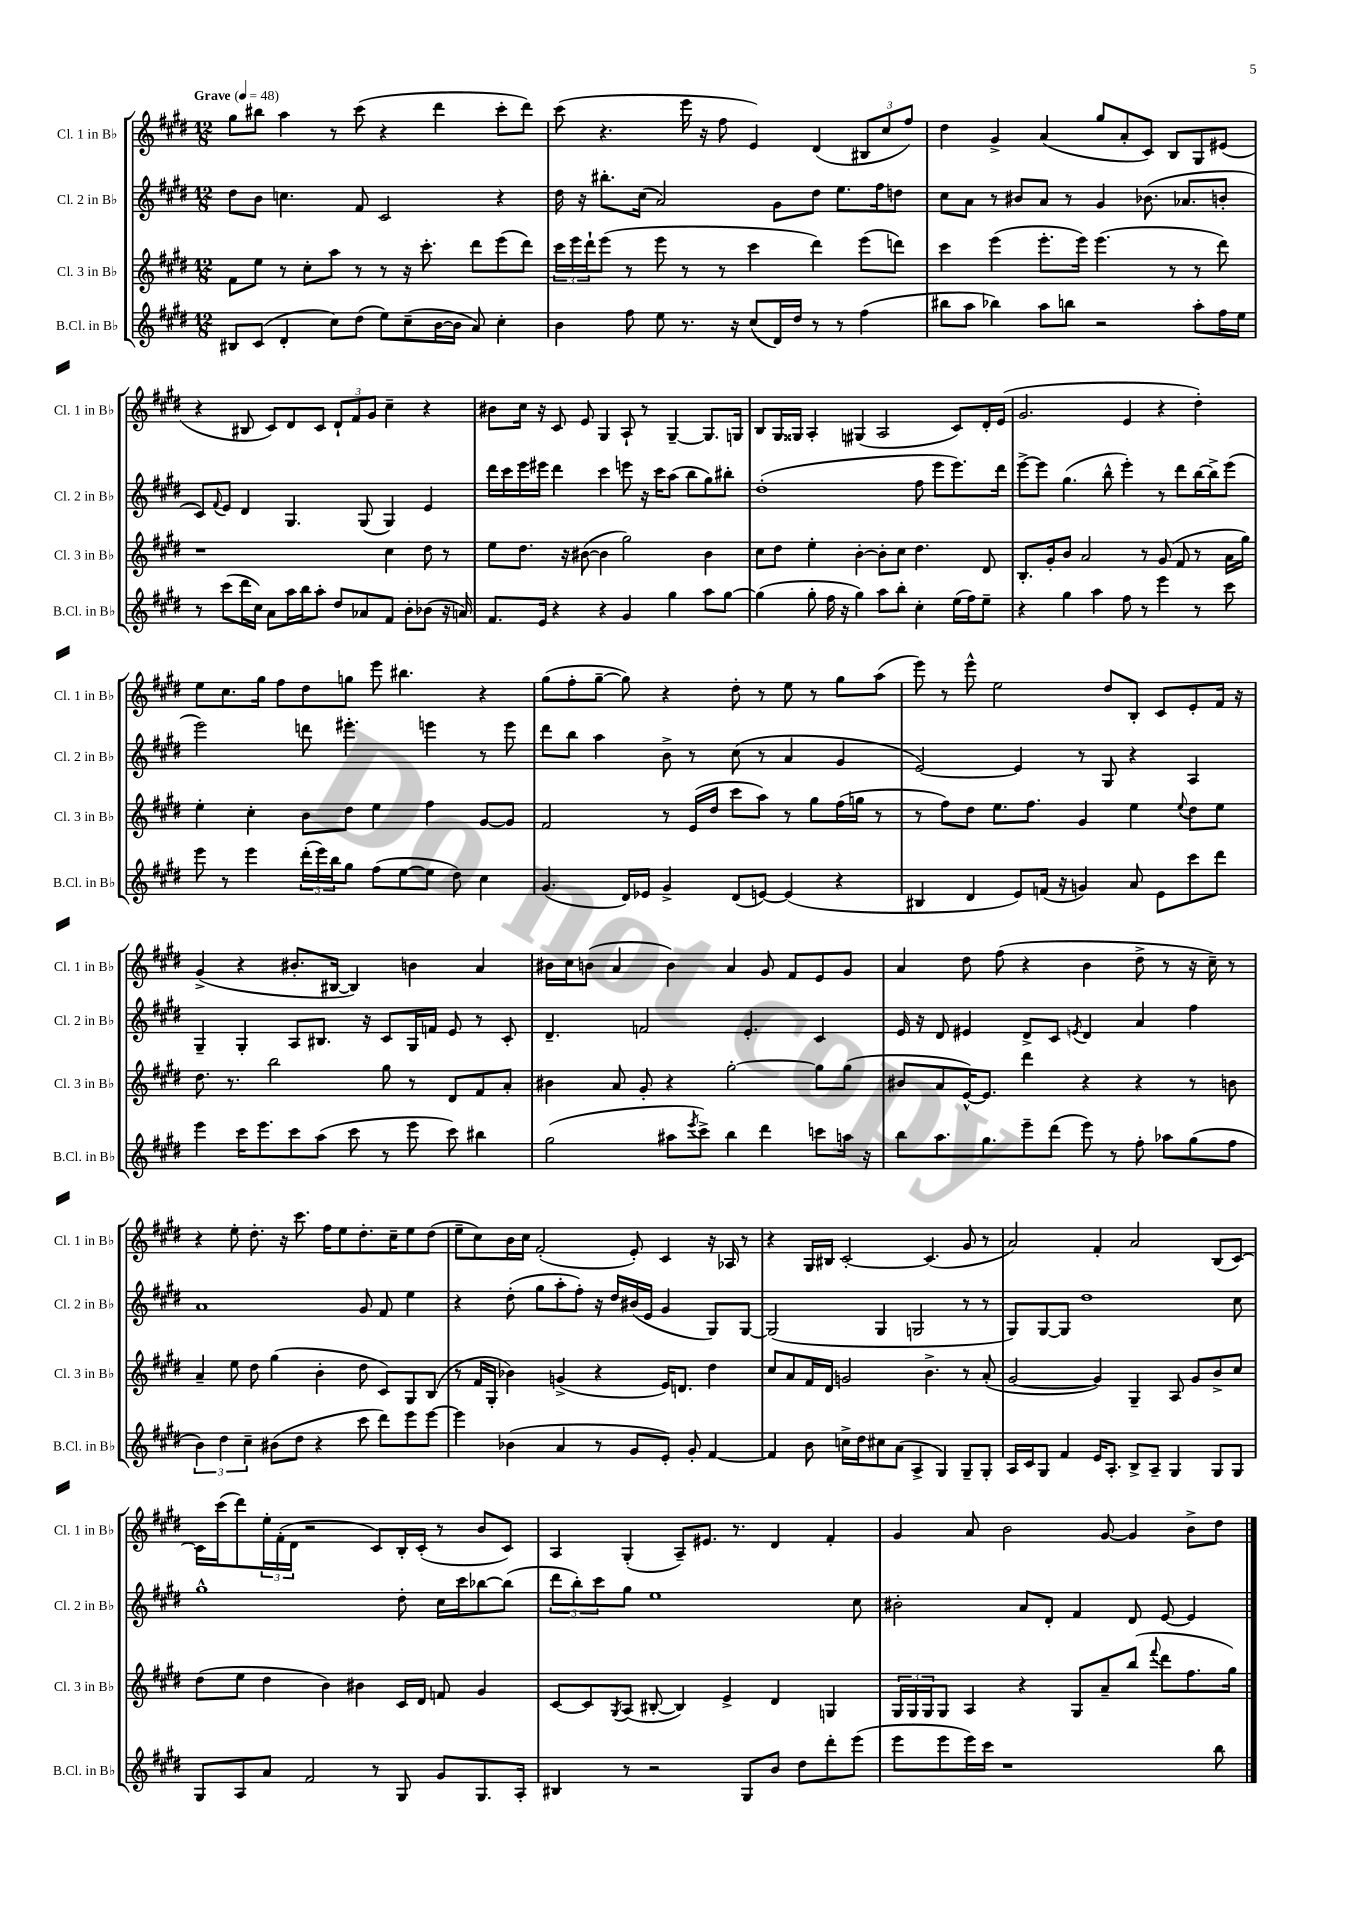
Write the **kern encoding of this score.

**kern	**kern	**kern	**kern
*staff4	*staff3	*staff2	*staff1
*clefG2	*clefG2	*clefG2	*clefG2
*k[f#c#g#d#]	*k[f#c#g#d#]	*k[f#c#g#d#]	*k[f#c#g#d#]
*M12/8	*M12/8	*M12/8	*M12/8
*MM48	*MM48	*MM48	*MM48
8B#/L	8f#\L	8dd#\L	8gg#\L
(8c#/J	8ee\J	8b\J	8bb#\J
4d#'/	8r	4.cc\	4aa\
.	8cc#'\L	.	.
8cc#\L)	8aa\J	.	8r
(8dd#\J	8r	8f#/	(8ccc#\
8ee\L)	8r	2c#/	4r
(8cc#~\	16r	.	.
.	8.ccc#'\	.	.
[16b\L	.	.	4ddd#\
16b\]JJ	.	.	.
8a/)	8ddd#\L	.	.
4cc#'\	(8eee\	4r	8ccc#'\L
.	8ddd#\J)	.	8ddd#\J)
=	=	=	=
4b\	24ccc#\LL	16dd#\	(8ccc#\
.	24eee\	.	.
.	.	16r	.
.	24ddd#`\J	.	.
.	(8eee\J	8.bb#'\L	4.r
8ff#\	8r	.	.
.	.	(16cc#\Jk	.
8ee\	8eee\	2a/)	.
8.r	8r	.	16eee\
.	.	.	16r
.	8r	.	8ff#\
16r	.	.	.
(8cc#/L	4ccc#\	.	4e/)
16d#/L)	.	8g#\L	.
16dd#/JJ	.	.	.
8r	4ddd#\)	8dd#\J	(4d#/
8r	.	8.ee\L	.
(4ff#\	(8eee\L	.	12B#/L
.	.	16ff#\k	.
.	.	.	12cc#/
.	8ddd\J)	8dd\J	.
.	.	.	12ff#/J)
=	=	=	=
8bb#\L	4ccc#\	8cc#\L	4dd#\
8aa\J	.	8a\J	.
4bb-\)	(4eee\	8r	4g#^/
.	.	8b#/L	.
8aa\L	8.eee'\L	8a/J	(4a/
8bb\J	.	8r	.
.	16eee\Jk)	.	.
2r	(4.eee\	4g#/	8gg#/L
.	.	.	8a'/
.	.	(8.b-\	8c#/J)
.	8r	.	8B/L
.	.	8.a-/L	.
8aa'\L	8r	.	8G#/
16ff#\L	8ddd#\)	8b'/J	(8e#/J
16ee\JJ	.	.	.
=	=	=	=
8r	1r	8c#/L)	4r
.	.	8qqf#/	.
(8ccc#\L	.	8e/J	.
16ddd#\L	.	4d#/	8B#/
16cc#\JJ)	.	.	.
8a\L	.	.	8c#/L)
16aa\L	.	4.G#/	8d#/
16bb\J	.	.	.
8aa'\J	.	.	8c#/J
8dd#/L	.	.	12d#`/L
.	.	.	12f#/
8a-/	.	(8G#/	.
.	.	.	12g#/J
8f#/J	4cc#\	4G#/)	4cc#~\
8b'\L	.	.	.
(8b-\J	8dd#\	4e/	4r
16r	8r	.	.
16a/)	.	.	.
=	=	=	=
8.f#/L	8ee\L	16ddd#\LL	8b#\L
.	.	16ccc#\	.
.	8.dd#\J	16eee\	16cc#\Jk
16e/Jk	.	16eee#\JJ	16r
4r	.	4ddd#\	8c#/
.	16r	.	.
.	([8b#\	.	8e/
4r	4b#\]	4ccc#\	4G#/
4g#/	2gg#\)	8eee\	8A`/
.	.	16r	8r
.	.	16ccc#\LK	.
4gg#\	.	(8aa\J	[4G#~/
.	.	8bb\L	.
8aa\L	4b#\	8gg#\)	8.G#/]L
[8gg#\J	.	8bb#'\J	.
.	.	.	16G/Jk
=	=	=	=
(4gg#\]	8cc#\L	(1dd#'	8B/L
.	8dd#\J	.	16G#/L
.	.	.	16G##/JJ
8gg#'\	4ee'\	.	4A'/
16ff#\	.	.	.
16r	.	.	.
4gg#\)	[4b'\	.	(4G#/
8aa\L	8b'\]L	.	2A/
8bb'\J	8cc#\J	.	.
4cc#'\	4.dd#\	8ff#\	.
.	.	8eee\L	.
(16ee\LL	.	8.eee\)	8c#/L)
16ff#\J)	.	.	.
8ee~\J	8d#/	.	16d#'/L
.	.	16ddd#\Jk	(16e/JJ
=	=	=	=
4r	8.B'/L	[8eee^\L	2.g#/
.	.	8eee\]J	.
.	16g#'/k	.	.
4gg#\	8b/J	(4.gg#\	.
.	2a/	.	.
4aa\	.	.	.
.	.	8bb^^\	.
8ff#\	.	4eee'\)	4e/
8r	8r	.	.
4eee\	(8g#/	8r	4r
.	8f#/	8ddd#\L	.
8r	8r	[16bb\L	4dd#'\)
.	.	16bb^\]J	.
8ccc#\	16a\LL	(8eee\J	.
.	16gg#\JJ)	.	.
=	=	=	=
8eee\	4ee'\	2eee\)	8ee\L
8r	.	.	8.cc#\
4eee\	4cc#'\	.	.
.	.	.	16gg#\Jk
.	.	.	8ff#\L
(24ddd#'\LL	8b\L	8ddd\	8dd#\
24eee\)	.	.	.
24bb\J	.	.	.
8gg#\J	8dd#\J	4.eee#'\	8gg\J
(8ff#\L	4ee\	.	8eee\
[8ee\	.	.	4.bb#\
8ee\]J	4ff#\	4eee\	.
8dd#\)	.	.	.
4cc#\	[8g#/L	8r	4r
.	8g#/]J	8eee\	.
=	=	=	=
(4.g#/	2f#/	8ddd#\L	(8gg#\L
.	.	8bb\J	8ff#'\
.	.	4aa\	[8gg#~\J
16d#/LL)	.	.	8gg#\])
16e-/JJ	.	.	.
4g#^/	8r	8b^\	4r
.	(16e/LL	8r	.
.	16dd#/JJ	.	.
(8d#/L	8ccc#\L	(8cc#\	8dd#'\
[8e/J)	8aa\J)	8r	8r
(4e/]	8r	4a/	8ee\
.	8gg#\L	.	8r
4r	(16ff#\L	4g#/	8gg#\L
.	16gg\JJ	.	.
.	8r	.	(8aa\J
=	=	=	=
4B#/	8r	[2e/)	8eee\)
.	8ff#\L)	.	8r
4d#/	8dd#\J	.	8eee^^\
.	8.ee\L	.	2ee\
8e/L)	.	4e/]	.
.	8.ff#\J	.	.
(16f/Jk	.	.	.
16r	.	.	.
4g/)	4g#/	8r	.
.	.	8G#/	8dd#/L
8a/	4ee\	4r	8B'/J
8e\L	.	.	8c#/L
.	8qqee/	.	.
8ccc#\	8dd#\L	4A/	8e'/
8ddd#\J	8ee\J	.	16f#/Jk
.	.	.	16r
=	=	=	=
4eee\	8.dd#\	4G#~/	(4g#^/
.	8.r	.	.
16ccc#\LK	.	4G#'/	4r
8.eee\	.	.	.
.	2bb\	.	.
8ccc#\	.	8A/L	8.b#'/L
(8aa\J	.	8.B#/J	.
.	.	.	[16B#/Jk
8ccc#\	.	.	4B#/])
.	.	16r	.
8r	8gg#\	8c#/L	.
8eee\	8r	16G#/L	4b\
.	.	16f/JJ	.
8ccc#\)	8d#/L	8e/	.
4bb#\	8f#/	8r	4a/
.	8a'/J	8c#'/	.
=	=	=	=
(2gg#\	4b#\	4.d#~/	16b#\LL
.	.	.	16cc#\J
.	.	.	(8b\J
.	8a/	.	4a/
.	8g#'/	2f/	.
8aa#\L	4r	.	4b\)
8qeee/	.	.	.
8ccc#^\J)	.	.	.
4bb\	[2gg#'\	.	4a/
.	.	4.e'/	.
4ddd#\	.	.	8g#/
.	.	.	8f#/L
8ccc\L	8gg#\]L	4c#/	8e/
16aa\Jk	(8gg#\J	.	8g#/J
16r	.	.	.
=	=	=	=
8bb\L	8b#/L	16e/	4a/
.	.	16r	.
8.aa\	8a/	8d#/	.
.	[16e^^/K)	4e#/	8dd#\
8.gg#\	8.e/]J	.	.
.	.	.	(8ff#\
8eee~\	4ddd#\	8d#^/L	4r
(8ddd#\J	.	8c#/J	.
.	.	8qe/	.
8eee\)	4r	4d#/	4b\
8r	.	.	.
8ff#'\	4r	4a/	8dd#^\
8aa-\L	.	.	8r
(8gg#\	8r	4ff#\	16r
.	.	.	16cc#~\)
8ff#\J	8b\	.	8r
=	=	=	=
6b\)	4a~/	1a	4r
6dd#\	.	.	.
.	8ee\	.	8ee'\
6cc#~\	.	.	.
.	8dd#\	.	8.dd#'\
(8b#\L	(4gg#\	.	.
.	.	.	16r
8dd#\J	.	.	8.ccc#\
4r	4b'\	.	.
.	.	.	16ff#\LK
.	.	.	8ee\
8ccc#\	8dd#\	8g#/	8.dd#'\
8ddd#\L)	8c#/L)	8f#/	.
.	.	.	16cc#~\K
8eee\	8G#/	4ee\	8ee\
[8eee\J	(8B/J	.	(8dd#\J
=	=	=	=
4eee\]	8r	4r	8ee~\L
.	16f#/LL	.	8cc#\)
.	16G#'/JJ	.	.
(4b-\	4b-\)	(8dd#'\	16b\L
.	.	.	16cc#\JJ
.	.	8gg#\L	(2f#'/
4a/	(4g^/	8aa'\	.
.	.	8ff#'\J)	.
8r	4r	16r	.
.	.	16dd#/LL	.
8g#/L	.	(16b#/	8e'/)
.	.	16e/JJ	.
8e'/J)	16e/LK)	4g#/	4c#/
.	8.d/J	.	.
8g#'/	.	.	.
[4f#/	4dd#\	8G#/L)	16r
.	.	.	16A-/
.	.	[8G#/J	8r
=	=	=	=
4f#/]	8cc#/L	(2G#/]	4r
.	8a/	.	.
8b\	16f#/L	.	16G#/LL
.	16d#/JJ	.	16B#/JJ
16cc^\LL	2g/	.	[2c#'/
16dd#\J	.	.	.
8cc#\	.	4G#/	.
(8a\J	.	.	.
4A^/	.	2G/	.
.	4.b^\	.	(4.c#/]
4G#/)	.	.	.
8G#~/L	8r	8r	8g#/
8G#'/J	(8a'/	8r	8r
=	=	=	=
16A/LL	[2g#/	8G#/L)	2a/)
16c#/J	.	.	.
8G#/J	.	[8G#/	.
4f#/	.	8G#/]J	.
.	.	1dd#	.
16e/LK	4g#/])	.	4f#'/
8.A'/J	.	.	.
8B^/L	4G#~/	.	2a/
8A~/J	.	.	.
4G#/	8A/	.	.
.	8g#/L	.	.
8G#/L	8b^/	.	(8B/L
8G#/J	8cc#/J	8cc#\	[8c#/J)
=	=	=	=
8G#/L	(8dd#\L	1gg#^^	16c#\]LL
.	.	.	(16ccc#\J
8A/	8ee\J	.	8ddd#\)
8a/J	4dd#\	.	24ee'\L
.	.	.	(24f#'\
.	.	.	24d#\JJ
2f#/	.	.	2r
.	4b\)	.	.
.	4b#\	.	.
8r	.	.	8c#/L)
8G#/	16c#/LL	8dd#'\	16B'/L
.	16d#/JJ	.	(16c#'/JJ
8g#/L	8f/	16cc#\LL	8r
.	.	16ccc#\J	.
8.G#/	4g#/	[8bb-\	8b/L
.	.	(8bb-\]J	8c#/J)
16A'/Jk	.	.	.
=	=	=	=
4B#/	[8c#/L	12ddd#\L	4A/
.	.	12bb'\)	.
.	8c#/]	.	.
.	.	12ccc#\	.
.	8qG#/	.	.
8r	(8A/J	8gg#\J	(4G#'/
2r	[8B#'/	1ee	.
.	4B#/])	.	8A~/L)
.	.	.	8.e#/J
.	4e^/	.	.
.	.	.	8.r
8G#/L	.	.	.
8b/J	4d#/	.	4d#/
8dd#\L	.	.	.
8ddd#'\	4G/	.	4f#'/
(8eee\J	.	8cc#\	.
=	=	=	=
8eee\L	24G#/LL	2b#'\	4g#/
.	24G#/	.	.
.	24G#/J	.	.
8eee\	8G#/J	.	.
16eee\L)	4A/	.	8a/
16ccc#\JJ	.	.	.
1r	.	.	2b\
.	4r	8a/L	.
.	.	8d#'/J	.
.	8G#/L	4f#/	.
.	8a~/	.	[8g#/
.	(8bb/J	8d#/	4g#/]
.	8qqfff#/	.	.
.	8ddd#\L	[8e/	.
.	8.ff#\	4e/]	8b^\L
8bb\	.	.	8dd#\J
.	16gg#\Jk)	.	.
==	==	==	==
*-	*-	*-	*-
